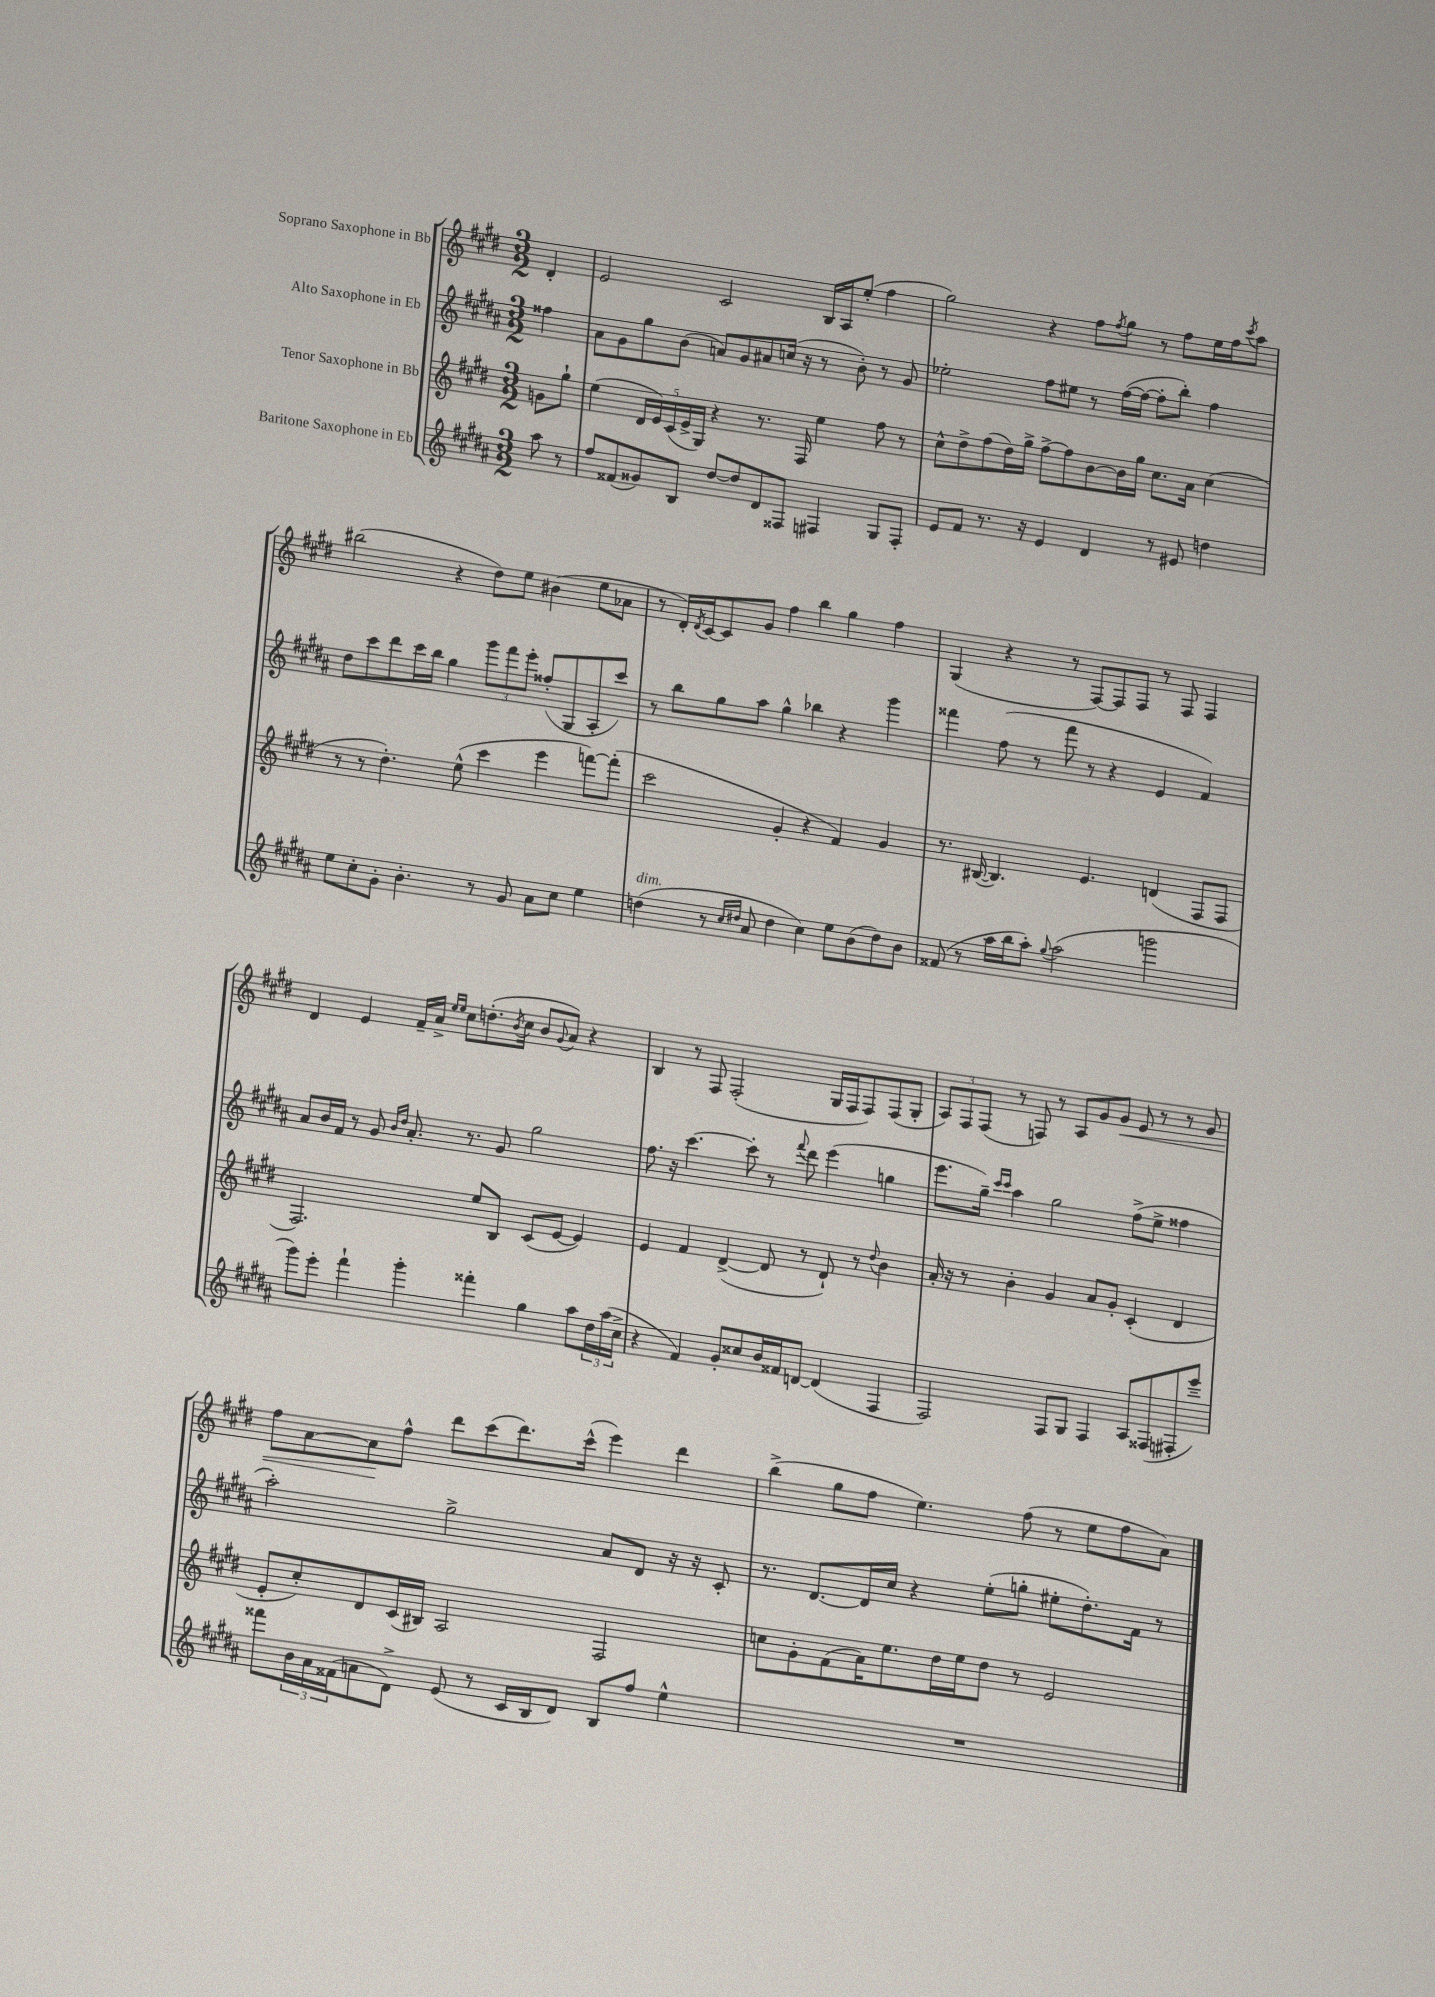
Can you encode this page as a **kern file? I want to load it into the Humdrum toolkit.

**kern	**kern	**kern	**kern	**dynam
*part4	*part3	*part2	*part1	*part1
*staff4	*staff3	*staff2	*staff1	*staff1
*I"Baritone Saxophone in Eb	*I"Tenor Saxophone in Bb	*I"Alto Saxophone in Eb	*I"Soprano Saxophone in Bb	*
*clefG2	*clefG2	*clefG2	*clefG2	*
*k[f#c#g#d#a#]	*k[f#c#g#d#]	*k[f#c#g#d#a#]	*k[f#c#g#d#]	*
*M3/2	*M3/2	*M3/2	*M3/2	*
=	=	=	=	=
8aa#\	8gn\L	4ff##X\	4d#'/	.
8r	8gg#`\J	.	.	.
=1	=1	=1	=1	=1
8ff#/L	(4ee\	8a#\L	2e/	.
(8f##X/	.	8g#\	.	.
8g##X/)	20d#/LL	8gg#\	.	.
.	20e/)	.	.	.
.	(20c#/	.	.	.
8B/J	.	(8b\J	.	.
.	20e^/	.	.	.
.	20G#/JJ)	.	.	.
[8dd#/L	4r	8an/L)	2c#/	.
8dd#/]	.	8g#/	.	.
8d#/	8.r	8a#X/	.	.
8F##X/J	.	(16ccn/Jk	.	.
.	16F#/	16r	.	.
4F#X/	4ee\	8r	16B/LL	.
.	.	.	16A/J	.
.	.	8b'\)	(8ee'/J	.
8G#/L	8ff#\	8r	4ff#\	.
8F#'/J	8r	8g#/	.	.
=2	=2	=2	=2	=2
8e/L	8cc#^^\L	2ee-X'\	2gg#\)	.
8f#/J	8dd#^\	.	.	.
8.r	(8ff#\	.	.	.
.	16dd#\L)	.	.	.
16r	16gg#^\JJ	.	.	.
4e/	[8ff#^\L	8ff#\L	4r	.
.	8ff#\]	8ee#X\J	.	.
4d#/	[8b\	8r	8ff#\L	.
.	.	.	8qff#/	.
.	16b\L]	([16ff#\LL	8gg#\J	.
.	16gg#\JJ	16ff#\JJ_	.	.
8r	8.cc#\L	8ff#'\L]	8r	.
8e#X/	.	8bb'\J)	8ff#\L	.
.	16a\Jk	.	.	.
4ddn\	(4cc#\	4ff#\	16ee\L	.
.	.	.	16ff#\J	.
.	.	.	8qccc#/	.
.	.	.	8aa\J	.
!!LO:LB:g=z
=3	=3	=3	=3	=3
8ee\L	8r	8dd#\L	(2bb#X\	.
8cc#'\	8r	8ccc#\	.	.
8g#'\J	4.dd#'\)	8ddd#\	.	.
4.b'\	.	16ccc#\L	.	.
.	.	16bb\JJ	.	.
.	.	4gg#\	4r	.
.	(8ee^^\	.	.	.
8r	4ccc#\	12ggg#\L	8dd#\L)	.
.	.	12fff#\	.	.
8g#/	.	.	8ee\J	.
.	.	12eee'\J	.	.
8a#\L	4eee\	(8ff##X'/L	(4b#X\	.
8cc#\J	.	8G#/	.	.
4ee\	[8fffn\L)	8A#'/	8ee\L	.
.	(8fff'\J]	8ccc#/J)	8a-X\J	.
=4	=4	=4	=4	=4
!LO:TX:a:i:t=dim.	!	!	!	!
(4ddn\	2ccc#\	8r	8r	.
.	.	8bb\L	16d#'/LL)	.
.	.	.	8qd#/	.
.	.	.	[16c#/J	.
8r	.	8gg#\	8c#/]	.
16qqcc#/LL	.	.	.	.
16qqdd#X/JJ	.	.	.	.
8a#/	.	8aa#\J	8g#/J	.
4dd#\	4g#'/	4gg#^^\	4ff#\	.
4cc#\)	4r	4bb-X\	4bb\	.
8ee\L	4f#/)	4r	4gg#\	.
(8b\	.	.	.	.
8dd#\)	4g#/	4ggg#\	4ff#\	.
8b\J	.	.	.	.
=5	=5	=5	=5	=5
(8f##X/	8.r	4fff##X\	(4G#/	.
8r	.	.	.	.
.	([16B#X/	.	.	.
16aa#\LL	4.B#/])	(8ff#\	4r	.
16bb\J	.	.	.	.
8aa#'\J)	.	8r	.	.
8qqgg#/	.	.	.	.
(2aa#\	.	8fff##\	8r	.
.	4.e/	8r	[8F#/L)	.
.	.	4r	8F#/]	.
.	.	.	8F#/J	.
2gggn\	(4dn/	4e/	8r	.
.	.	.	8F#/	.
.	8F#/L	4f#/)	4F#/	.
.	8F#/J	.	.	.
!!LO:LB:g=z
=6	=6	=6	=6	=6
8ggg#\L)	2.F#/)	8a#/L	4d#/	.
8eee'\J	.	16b/L	.	.
.	.	16f#/JJ	.	.
4fff#`\	.	8r	4e/	.
.	.	8g#/	.	.
.	.	16qqb/LL	.	.
.	.	16qqdd#/JJ	.	.
4ggg#'\	.	8.a#'/	16f#~/LL	.
.	.	.	16a^/JJ	.
.	.	.	16qqee/LL	.
.	.	.	16qqee/JJ	.
.	.	.	8cc#\L	.
.	.	8.r	.	.
4fff##X'\	8ee/L	.	(8.ddn'\	.
.	8B/J	8g#/	.	.
.	.	.	8qb/	.
.	.	.	16cc#\Jk	.
4gg#\	(8c#/L	2gg#\	8b/L	.
.	.	.	8qqg#/	.
.	[8e/J	.	8a/J)	.
8aa#\L	4e/])	.	4r	.
24dd#\L	.	.	.	.
(24aa#\	.	.	.	.
24cc#^\JJ	.	.	.	.
=7	=7	=7	=7	=7
4r	4e/	8.ff#\	4B/	.
.	.	16r	.	.
4f#/)	4f#/	[4.ccc#\	8r	.
.	.	.	8F#/	.
8g#'/L	([4d#^/	.	(2F#'/	.
8cc##X/	.	8ccc#'\]	.	.
16b/L	8d#/]	8r	.	.
16f##X/J	.	.	.	.
.	.	8qqfff#/	.	.
[8dn/J	8r	8ddd#\	.	.
(4d/]	8d#`/)	(4eee\	16G#/LL	.
.	.	.	16F#/J	.
.	8r	.	8F#/)	.
.	8qqdd#/	.	.	.
4F#/	4b\	4ggn\	(8F#/	.
.	.	.	8G#'/J	.
=8	=8	=8	=8	=8
2F#/)	16a'/	8.eee\L	12A/L)	.
.	16r	.	.	.
.	.	.	12F#/	.
.	8r	.	.	.
.	.	.	(12F#/J	.
.	.	16gg#~\Jk)	.	.
.	.	16qqccc#/LL	.	.
.	.	16qqccc#/JJ	.	.
.	4b'\	4aa#\	8r	.
.	.	.	8Fn/)	.
8F#/L	4g#/	2gg#\	8r	.
8G#/J	.	.	8A/L	.
4F#/	8a/L	.	8g#/	.
!	!	!	!	!LO:HP:b
.	8g#'/J	.	8g#/J	<
8A#/L	(4c#'/	(8ff#^\L	8e/	.
(8F##X/	.	8ee^\J	8r	.
8F#X'/	4d#/	4ff##X\	8r	.
8eee~/J)	.	.	8g#/	.
!!LO:LB:g=z
=9	=9	=9	=9	=9
8fff##X\L	8e'/L	2aa#'\)	8ff#\L	.
24b\L	8cc#'/)	.	[8a\	.
24a#\	.	.	.	.
(24f##X\J	.	.	.	.
8an\	8d#/	.	8a\]	.
8d#^\J)	(16c#/L	.	8ff#^^\J	[
.	16B#X/JJ)	.	.	.
(8e/	2A/	2gg#^\	8ddd#\L	.
8r	.	.	(8ccc#\	.
16c#/LL	.	.	8.ddd#\)	.
16B/J	.	.	.	.
8d#/J)	.	.	.	.
.	.	.	(16ccc#^^\Jk	.
8B/L	2F#/	8a#/L	4eee\)	.
8ff#/J	.	8d#/J	.	.
4ee^^\	.	16r	4ddd#\	.
.	.	16r	.	.
.	.	8c#'/	.	.
=10	=10	=10	=10	=10
1.r	8ccn\L	8.r	(4bb^\	.
.	8g#'\	.	.	.
.	.	[8.d#/L	.	.
.	(8f#\	.	8gg#\L	.
.	16a\K)	16d#/L]	8ff#\J	.
.	8.ee\	16cc#/JJ	.	.
.	.	4r	4.ee\)	.
.	16dd#\L	.	.	.
.	16ee\J	.	.	.
.	8dd#\J	(8ee'\L	.	.
.	8r	8ggn'\J	(8ff#\	.
.	2e/	8ee#X'\L	8r	.
.	.	8.dd#'\)	8ee\L	.
.	.	.	8ff#\	.
.	.	16f#\Jk	.	.
.	.	8r	8a\J)	.
==	==	==	==	==
*-	*-	*-	*-	*-
